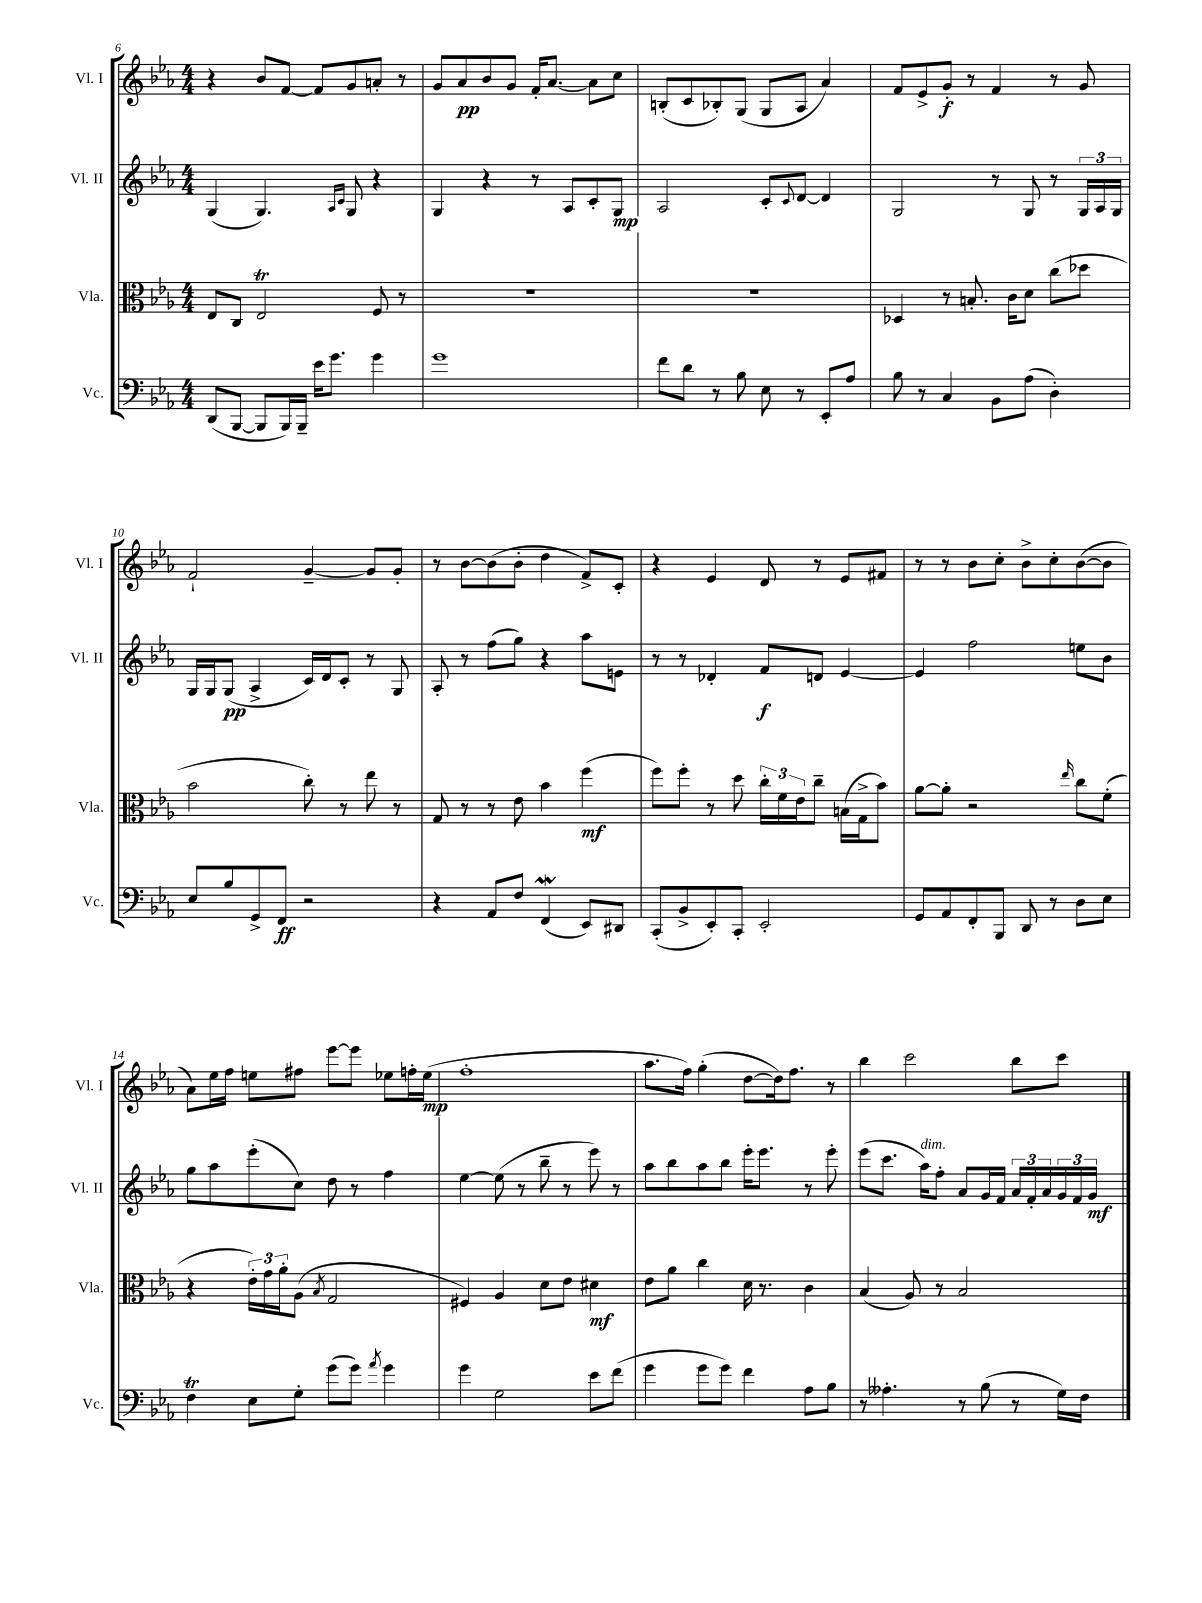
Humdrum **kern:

**kern	**kern	**kern	**kern
*staff4	*staff3	*staff2	*staff1
*clefF4	*clefC3	*clefG2	*clefG2
*k[b-e-a-]	*k[b-e-a-]	*k[b-e-a-]	*k[b-e-a-]
*M4/4	*M4/4	*M4/4	*M4/4
(8DD	8E-	(4G	4r
[8BBB-	8C	.	.
8BBB-]	2E-	4.G)	8b-
16BBB-)	.	.	[8f
16BBB-~	.	.	.
16e-	.	.	8f]
8.g	.	.	.
.	.	16qqA-	.
.	.	16qqc	.
.	.	8G	8g
4g	8F	4r	8a'
.	8r	.	8r
=	=	=	=
1g	1r	4G	8g
.	.	.	8a-
.	.	4r	8b-
.	.	.	8g
.	.	8r	16f'
.	.	.	[8.a-
.	.	8A-	.
.	.	8c'	8a-]
.	.	8G	8cc
=	=	=	=
8f	1r	2A-	(8B'
8d	.	.	8c
8r	.	.	8B-')
8B-	.	.	(8G
8E-	.	8c'	8G
.	.	8qqc	.
8r	.	[8d	8A-
8EE-'	.	4d]	4a-)
8A-	.	.	.
=	=	=	=
8B-	4D-	2G	8f
8r	.	.	8e-^
4C	8r	.	8g'
.	8.B'	.	8r
8BB-	.	8r	4f
.	16c	.	.
(8A-	8d	8G	.
4D')	(8cc	8r	8r
.	8dd-	24G	8g
.	.	24A-	.
.	.	24G	.
=	=	=	=
8E-	2b-	16G	2f`
.	.	16G	.
8B-	.	(8G	.
8GG^	.	4A-^	.
8FF	.	.	.
2r	8cc')	16c)	[4g~
.	.	16d	.
.	8r	8c'	.
.	8ee-	8r	8g]
.	8r	8G	8g'
=	=	=	=
4r	8G	8A-'	8r
.	8r	8r	[8b-
8AA-	8r	(8ff	(8b-]
8F	8e-	8gg)	8b-'
(4FF	4b-	4r	4dd
8EE-)	(4ff	8aa-	8f^)
8DD#	.	8e	8c'
=	=	=	=
(8CC'	8ff)	8r	4r
8BB-^	8ff'	8r	.
8EE-')	8r	4d-'	4e-
8CC'	8dd	.	.
2EE-'	24cc'	8f	8d
.	24f	.	.
.	24e-	.	.
.	8cc~	8d	8r
.	(16B	[4e-	8e-
.	16G^	.	.
.	8b-)	.	8f#
=	=	=	=
8GG	[8a-	4e-]	8r
8AA-	8a-']	.	8r
8FF'	2r	2ff	8b-
8BBB-	.	.	8cc'
8DD	.	.	8b-^
8r	.	.	8cc'
.	16qqee-	.	.
8D	8cc	8ee	([8b-
8E-	(8f'	8b-	8b-]
=	=	=	=
4F	4r	8gg	8a-)
.	.	8aa-	16ee-
.	.	.	16ff
8E-	24e-')	(8eee-'	8ee
.	24g	.	.
.	24a-'	.	.
8G'	(8A-	8cc)	8ff#
.	8qB-	.	.
(8g	2G	8dd	[8eee-
8g)	.	8r	8eee-]
8qa-	.	.	.
4g	.	4ff	8ee-
.	.	.	16ff'
.	.	.	(16ee-
=	=	=	=
4g	4F#)	[4ee-	1ff'
2G	4A-	(8ee-]	.
.	.	8r	.
.	8d	8bb-~	.
.	8e-	8r	.
8e-	4d#	8eee-)	.
(8f	.	8r	.
=	=	=	=
4g	8e-	8aa-	8.aa-
.	8a-	8bb-	.
.	.	.	16ff)
8g	4cc	8aa-	(4gg'
8g)	.	8bb-	.
4f	16d	16eee-'	[8dd
.	8.r	8.eee-	.
.	.	.	16dd])
.	.	.	8.ff
8A-	4c	8r	.
8B-	.	8eee-'	8r
=	=	=	=
8r	(4B-	(8eee-	4bb-
4.A--'	.	8.ccc	.
.	8A-)	.	2ccc
.	.	16aa-)	.
.	8r	8ff'	.
8r	2B-	8a-	.
(8B-	.	16g	.
.	.	16f	.
8r	.	24a-	8bb-
.	.	24f'	.
.	.	24a-	.
16G)	.	24g	8ccc
.	.	24f	.
16F	.	.	.
.	.	24g	.
==	==	==	==
*-	*-	*-	*-
